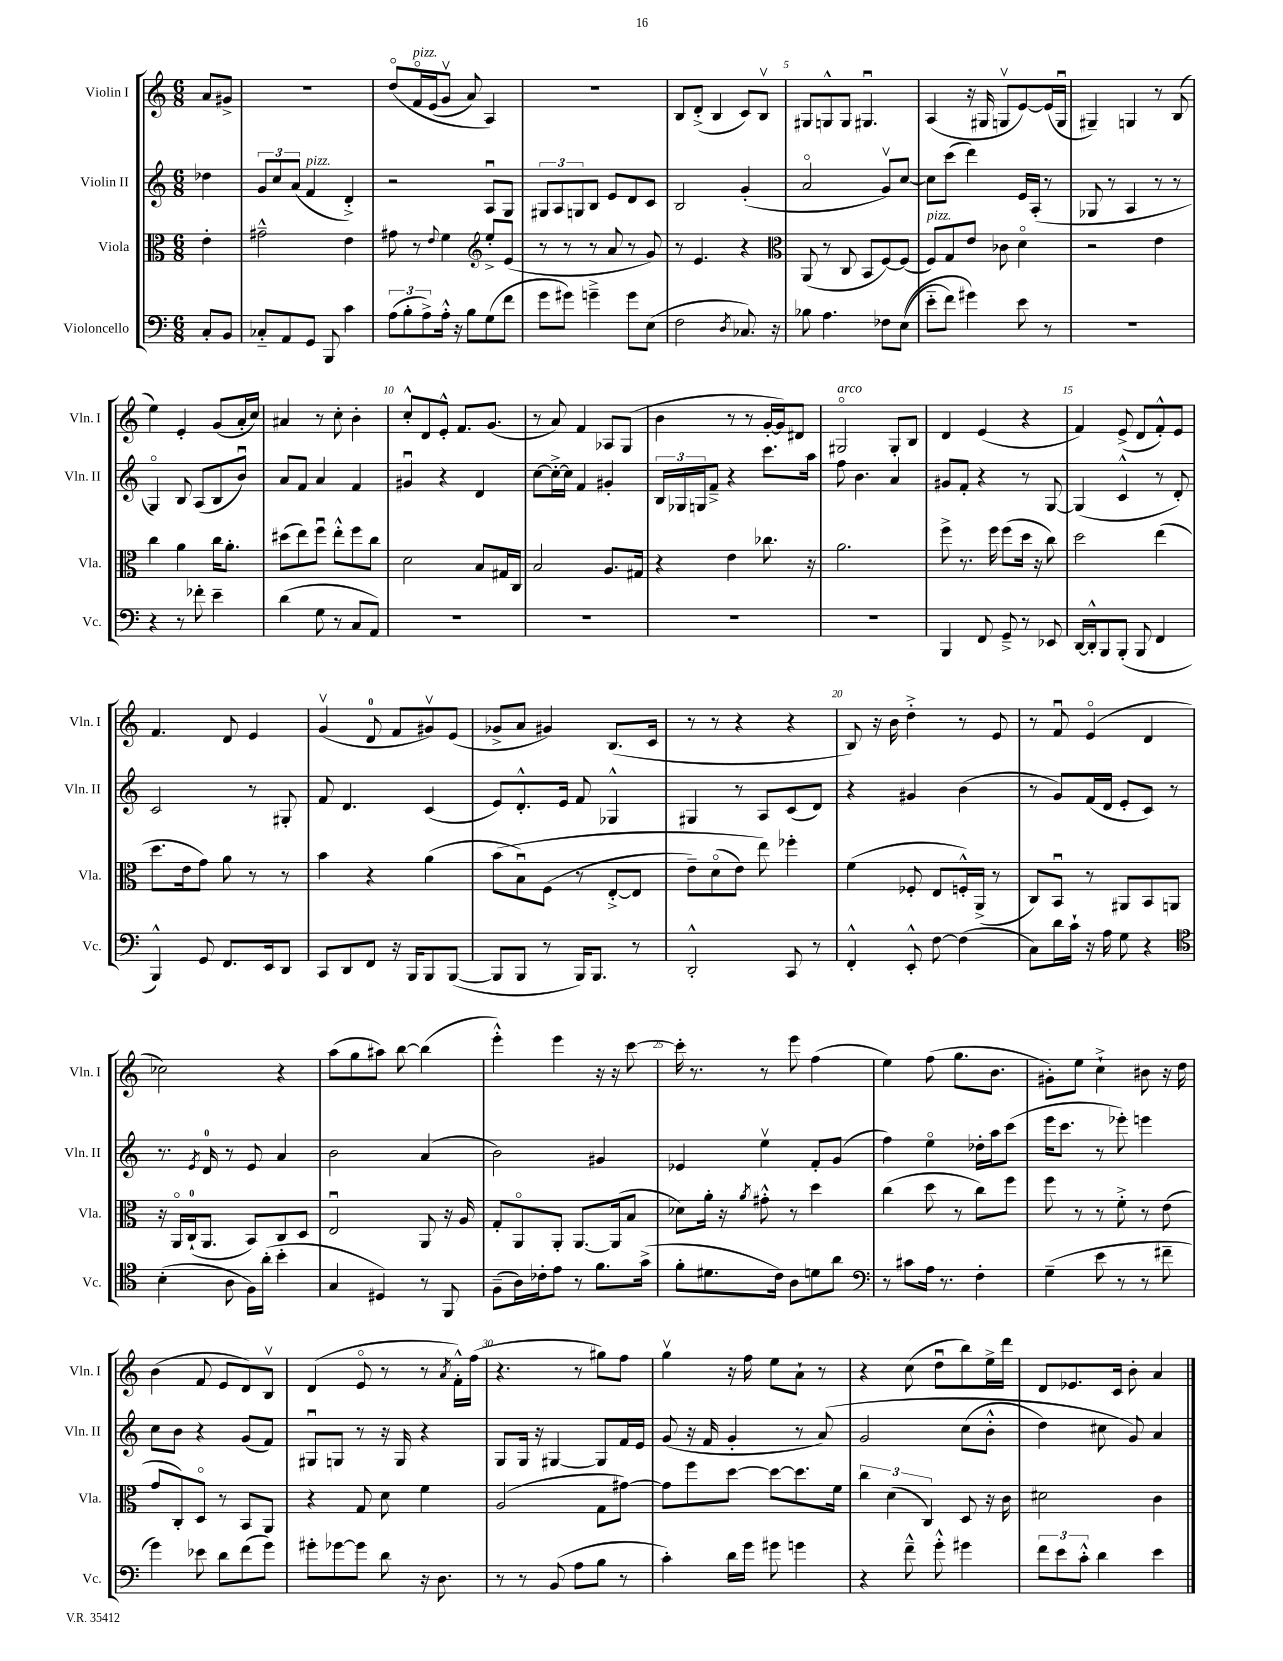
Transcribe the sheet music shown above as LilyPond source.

<<
\new StaffGroup <<
\new Staff = "s0" \with { instrumentName = "Violin I" shortInstrumentName = "Vln. I" } {
    \clef treble \key c \major \numericTimeSignature \time 6/8 \partial 4
    a'8 gis'8-> |
    R2. |
    d''8\flageolet\( f'16\flageolet^\markup { \italic "pizz." } e'16( g'8\upbow a'8) a4\) |
    R2. |
    b8 d'8-.->( b4 c'8) b8\upbow |
    gis8 g8-^ g8 gis4.\downbow |
    a4( r16 gis16 g8\upbow e'8~) e'16( g16\downbow |
    gis4--) g4 r8 b8( |
    e''4) e'4-. g'8( a'16-. c''16) |
    ais'4 r8 c''8-. b'4-. |
    c''8-.-^ d'8 e'8-.-^ f'8. g'8.( |
    r8 a'8) f'4 aes8 g8( |
    b'4 r8 r8 g'16~-. g'16) dis'8 |
    gis2\flageolet^\markup { \italic "arco" } gis8-. b8 |
    d'4 e'4( r4 |
    f'4) e'8->( d'8 f'8-.-^) e'8 |
    f'4. d'8 e'4 |
    g'4\upbow( d'8-0 f'8 gis'8\upbow) e'8( |
    ges'8-> a'8 gis'4) b8.( c'16 |
    r8 r8 r4 r4 |
    b8) r16 b'16 d''4-.-> r8 e'8 |
    r8 f'8\downbow e'4\flageolet( d'4 |
    ces''2) r4 |
    a''8( g''8 ais''8) b''8~ b''4( |
    e'''4-.-^) e'''4 r16 r16 c'''8~ |
    c'''16-. r8. r8 e'''8 f''4( |
    e''4) f''8( g''8. b'8. |
    gis'8-.) e''8 c''4-!-> bis'8 r16 d''16 |
    b'4( f'8 e'8 d'8) b8\upbow |
    d'4( e'8\flageolet r8 r8 \acciaccatura { a'8 } f'16-.-^) f''16( |
    r4. r8 gis''8) f''8 |
    g''4\upbow r16 f''16 e''8 a'8-! r8 |
    r4 c''8( d''8\downbow b''8) e''16-> d'''16 |
    d'8 ees'8. c'16 b'8-. a'4 \bar "|." |
}
\new Staff = "s1" \with { instrumentName = "Violin II" shortInstrumentName = "Vln. II" } {
    \clef treble \key c \major \numericTimeSignature \time 6/8 \partial 4
    des''4 |
    \tuplet 3/2 { g'8 c''8 a'8( } f'4^\markup { \italic "pizz." } d'4-.->) |
    r2 a8\downbow g8 |
    \tuplet 3/2 { gis8 a8 g8 } b8 e'8 d'8 c'8 |
    b2 g'4-.( |
    a'2\flageolet g'8\upbow) c''8~ |
    c''8 c'''8( d'''4) e'16 a16-.( r8 |
    ges8 r8 a4 r8 r8 |
    g4\flageolet) b8 a8( b8 b'8\downbow) |
    a'8 f'8 a'4 f'4 |
    gis'4\downbow r4 d'4 |
    c''8~ c''16~-.-> c''16 f'4 gis'4-. |
    \tuplet 3/2 { b16 ges16 g16 } f'8---> r4 c'''8. a''16 |
    f''8 b'4. a'4 |
    gis'8 f'8-. r4 r8 g8~ |
    g4( c'4-^ r8 d'8-.) |
    c'2 r8 gis8-. |
    f'8 d'4. c'4( |
    e'8) d'8.-.-^ e'16 f'8 ges4-^ |
    gis4 r8 a8 c'8( d'8) |
    r4 gis'4 b'4( |
    r8 g'8) f'16( d'16 e'8-. c'8) r8 |
    r8. \acciaccatura { e'8 } d'16-0 r8 e'8 a'4 |
    b'2 a'4( |
    b'2) gis'4 |
    ees'4 e''4\upbow f'8-. g'8( |
    f''4) e''4\flageolet des''16-. a''16 c'''8( |
    e'''16 c'''8. r8 ees'''8-.) e'''4 |
    c''8 b'8 r4 g'8( f'8) |
    gis8\downbow g8 r8 r16 g16 r4 |
    g8 g16 r16 gis4~ gis8 f'16 e'16 |
    g'8( r16 f'16 g'4-. r8 a'8)\( |
    g'2 c''8( b'8-.-^ |
    d''4) cis''8 g'8\) a'4 \bar "|." |
}
\new Staff = "s2" \with { instrumentName = "Viola" shortInstrumentName = "Vla." } {
    \clef alto \key c \major \numericTimeSignature \time 6/8 \partial 4
    e'4-. |
    gis'2---^ e'4 |
    gis'8 r8 \appoggiatura { e'8 } f'4 \clef treble e''8-.-> e'8( |
    r8 r8 r8 a'8 r8 g'8) |
    r8 e'4. r4 |
    \clef alto a,8( r8 c8 b,8 f8~) f8( |
    f8^\markup { \italic "pizz." }) g8 e'8 ces'8 d'4\flageolet |
    r2 e'4 |
    c''4 a'4 c''16 a'8.-. |
    dis''8( e''8) f''8\downbow e''8-.-^ f''8 c''8 |
    d'2 b8 gis16 c16 |
    b2 a8. gis16 |
    r4 e'4 ces''8. r16 |
    a'2. |
    f''8-> r8. f''16 f''8( d''16 r16 c''8) |
    d''2 e''4( |
    d''8. e'16 g'8) a'8 r8 r8 |
    b'4 r4 a'4( |
    b'8\( b8\downbow) f8( r8 e8~-.-> e8 |
    e'8--) d'8\flageolet( e'8) e''8\) fes''4-. |
    f'4( fes8-. e8 f16-.-^) a,16->( r8 |
    c8) b,8\downbow r8 ais,8 b,8 a,8 |
    r16 a,16\flageolet c16-0-!( a,8. b,8) c8 d8 |
    e2\downbow a,8 r16 a16 |
    g8-. a,8\flageolet a,8-. a,8.~ a,16( b8 |
    des'8) a'16-. r16 \acciaccatura { a'8 } gis'8-.-^ r8 d''4 |
    c''4( d''8 r8 c''8) f''8 |
    f''8 r8 r8 f'8-.-> r8 e'8( |
    g'8 c8-.) d8\flageolet r8 b,8 a,8 |
    r4 g8 d'8 f'4 |
    a2( g8 gis'8~) |
    gis'8 f''8 d''8~ d''8~ d''8. f'16 |
    \tuplet 3/2 { c''4 d'4( c4) } d8 r16 c'16 |
    dis'2 c'4 \bar "|." |
}
\new Staff = "s3" \with { instrumentName = "Violoncello" shortInstrumentName = "Vc." } {
    \clef bass \key c \major \numericTimeSignature \time 6/8 \partial 4
    c8-. b,8 |
    ces8-_ a,8 g,8 b,,8 c'4 |
    \tuplet 3/2 { a8( b8-. a8->) } a16-.-^ r16 b8 g8( f'8 |
    g'8 gis'8) g'4---> g'8 e8( |
    f2 \acciaccatura { d8 } ces8.) r16 |
    bes8 a4. fes8 e8(\( |
    e'8-_ f'8) gis'4\) e'8 r8 |
    R2. |
    r4 r8 fes'8-. e'4-- |
    d'4( g8 r8 c8 a,8) |
    R2. |
    R2. |
    R2. |
    R2. |
    b,,4 f,8 g,8---> r8 ees,8 |
    d,16~ d,16-.-^ b,,8 b,,8-.( b,,8 f,4 |
    b,,4-^) g,8 f,8. e,16 d,8 |
    c,8 d,8 f,8 r16 b,,16 b,,8 b,,8~( |
    b,,8 b,,8 r8 b,,16) b,,8. r8 |
    d,2-.-^ c,8 r8 |
    f,4-.-^ e,8-.-^ f8~ f4( |
    c8) d'16 c'16-! r16 a16 g8 r4 |
    \clef tenor b4-.( a8 f16) a'16-.( b'4-. |
    g4 dis4) r8 f,8 |
    f8--( a16) ces'16-. e'8 r8 f'8. g'16->( |
    f'8-. dis'8. c'16) a8 d'8 a'8 |
    \clef bass r8 cis'8 a16 r8. f4-. |
    g4--( e'8 r8 r8 fis'8-- |
    g'4) ees'8 d'8 f'8( g'8) |
    gis'8-. ges'8~ ges'8 d'8 r16 d8. |
    r8 r8 b,8( a8 b8 r8 |
    c'4-.) d'16 g'16 gis'8 g'4 |
    r4 f'8---^ g'8-.-^ gis'4 |
    \tuplet 3/2 { f'8 e'8 c'8-.-^ } d'4 e'4 \bar "|." |
}
>>
>>
\layout { \context { \Score \override BarNumber.break-visibility = ##(#f #t #t) barNumberVisibility = #(every-nth-bar-number-visible 5) } }
